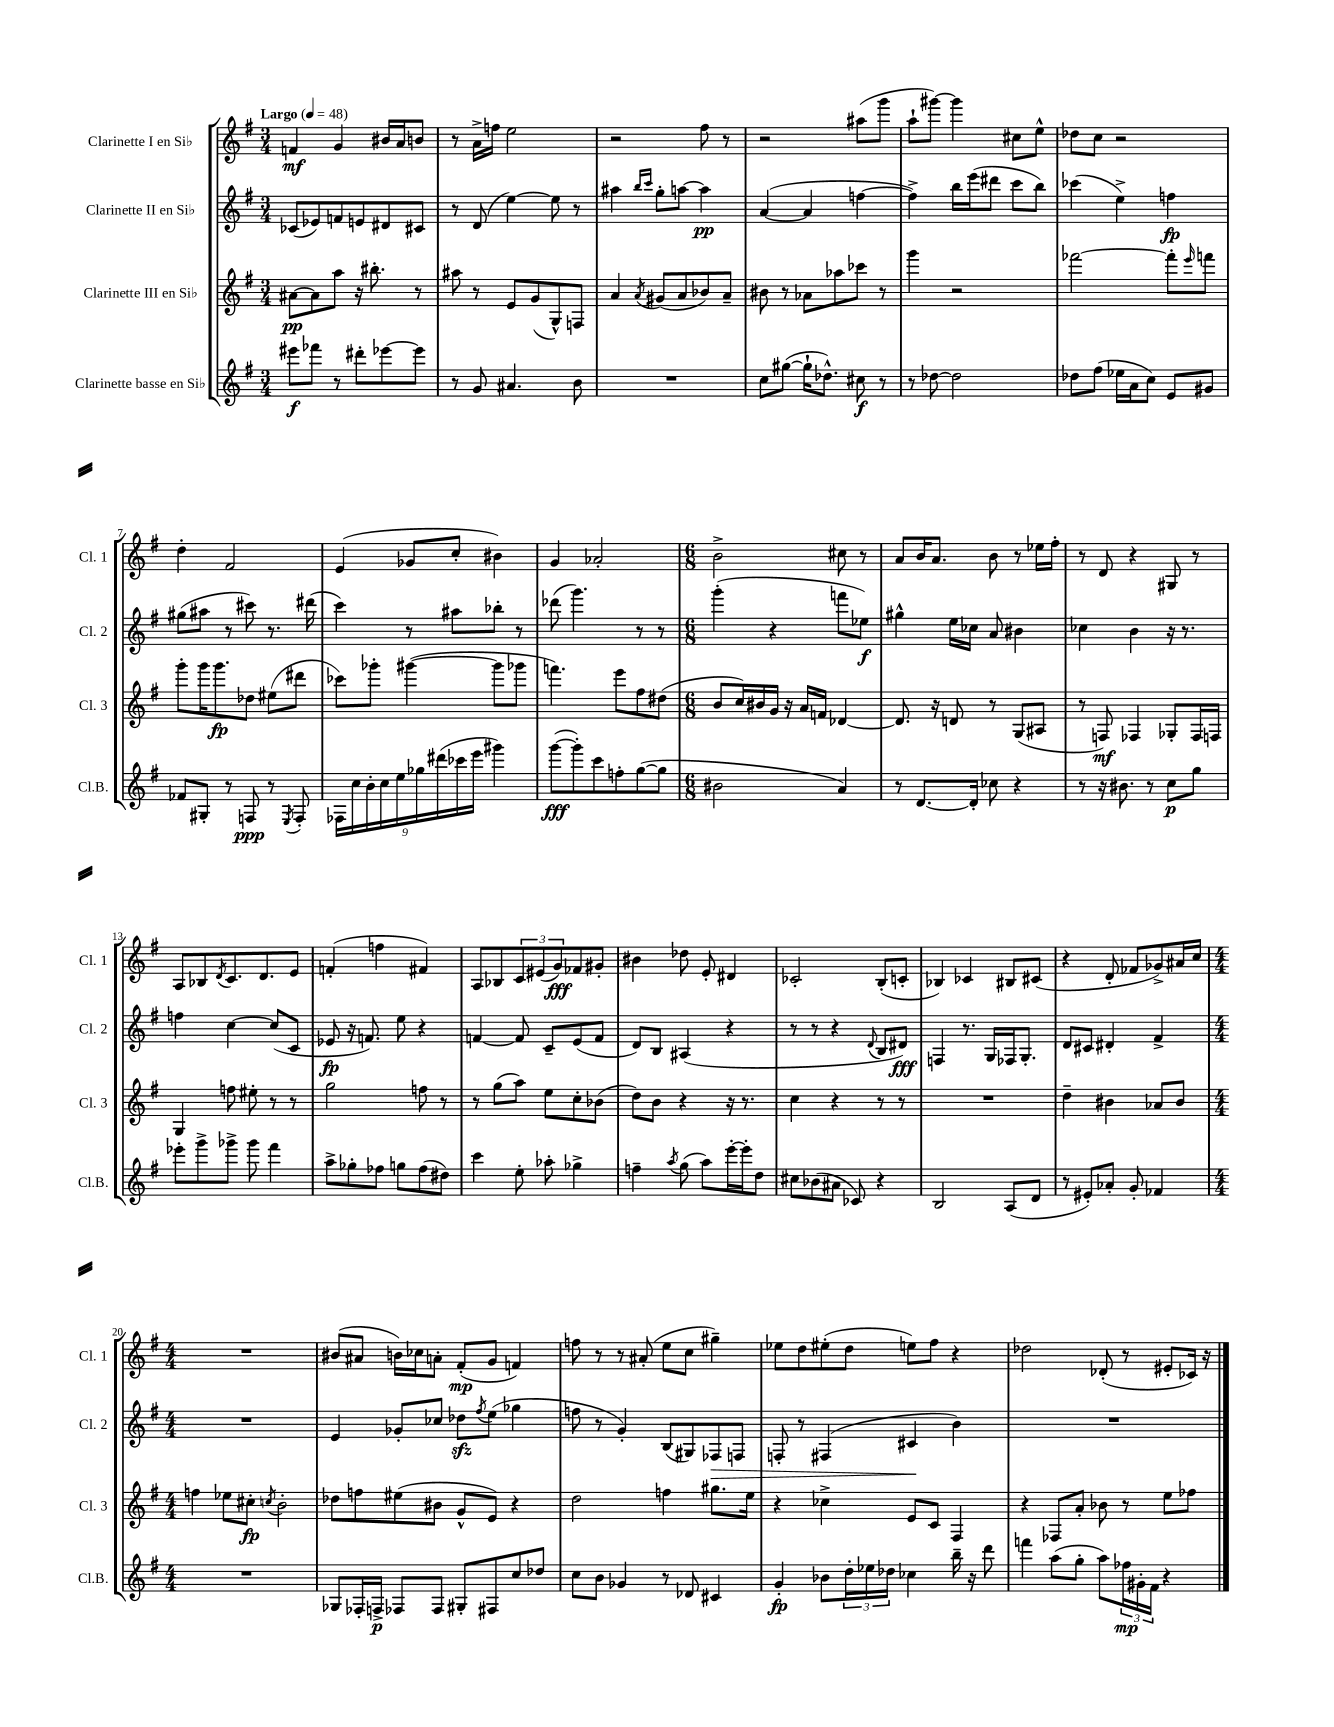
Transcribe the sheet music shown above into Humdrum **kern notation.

**kern	**kern	**kern	**kern
*staff4	*staff3	*staff2	*staff1
*clefG2	*clefG2	*clefG2	*clefG2
*k[f#]	*k[f#]	*k[f#]	*k[f#]
*M3/4	*M3/4	*M3/4	*M3/4
*MM48	*MM48	*MM48	*MM48
8eee#	[8a#	(8c-	4f
8fff-	8a#]	8e-)	.
8r	8aa	8f	4g
8ddd#'	16r	8e	.
.	8.bb#'	.	.
[8eee-	.	8d#	16b#
.	.	.	16a
8eee-]	8r	8c#	8b
=	=	=	=
8r	8aa#	8r	8r
8g	8r	(8d	16a^
.	.	.	16ff
4.a#	8e	[4ee)	2ee
.	(8g	.	.
.	8G^^)	8ee]	.
8b	8F	8r	.
=	=	=	=
2.r	4a	4aa#	2r
.	.	16qqbb	.
.	8qa	16qqccc	.
.	(8g#	8gg'	.
.	8a	[8aa	.
.	8b-)	4aa]	8ff#
.	8a~	.	8r
=	=	=	=
8cc	8b#	([4a	2r
([8gg#	8r	.	.
16gg#`]	8a-	4a]	.
8.dd-^^)	.	.	.
.	8aa-	.	.
8cc#	8ccc-	[4ff	(8aa#
8r	8r	.	8ggg
=	=	=	=
8r	4ggg	4ff^])	8aa`
[8dd-	.	.	[8ggg#)
2dd-]	2r	16bb	4ggg#]
.	.	(16eee	.
.	.	8ddd#	.
.	.	8ccc	8cc#
.	.	8bb)	8ee^^
=	=	=	=
8dd-	[2fff-	(4ccc-	8dd-
(8ff#	.	.	8cc
16ee-	.	4ee^)	2r
16a	.	.	.
8cc)	.	.	.
8e	8fff-']	4ff	.
.	16qqeee	.	.
8g#	8fff	.	.
=	=	=	=
8f-	8ggg'	(8gg#	4dd'
8G#'	16ggg	8aa#	.
.	8.ggg	.	.
8r	.	8r	2f#
8F	8dd-	8ccc#)	.
8r	(8ee#	8.r	.
8qE	.	.	.
8F'	8ddd#	.	.
.	.	(16ddd#	.
=	=	=	=
18F-	8ccc-)	4ccc)	(4e
18cc	.	.	.
18b'	.	.	.
.	8ggg-'	.	.
18cc	.	.	.
18ee	.	.	.
.	([4ggg#	8r	8g-
18gg-	.	.	.
(18ddd#	.	.	.
.	.	8aa#	8cc'
18ccc-	.	.	.
18eee	.	.	.
4ggg#)	8ggg#]	8bb-'	4b#)
.	8ggg-	8r	.
=	=	=	=
([8ggg	4.fff)	(8ddd-	4g
8ggg'])	.	4.ggg)	.
8ccc	.	.	2a-'
8ff'	8eee	.	.
([8gg	8ff#	8r	.
8gg]	(8dd#	8r	.
=	=	=	=
*M6/8	*M6/8	*M6/8	*M6/8
2b#	8b	(4ggg'	2b^
.	16cc)	.	.
.	16b#	.	.
.	16g	4r	.
.	16r	.	.
.	16a	.	.
.	16f	.	.
4a)	[4d-	8fff	8cc#
.	.	8ee-)	8r
=	=	=	=
8r	8.d-]	4gg#^^	8a
[8.d	.	.	16b
.	16r	.	8.a
.	8d	16ee	.
16d']	.	16cc-	.
8cc-	8r	8a	8b
4r	(8G	4b#	8r
.	8A#	.	16ee-
.	.	.	16ff#'
=	=	=	=
8r	8r	4cc-	8r
16r	8F)	.	8d
8.b#	.	.	.
.	4F-	4b	4r
8r	.	.	.
8cc	8G-'	16r	8G#
.	.	8.r	.
8gg	16F-	.	8r
.	16F	.	.
=	=	=	=
8eee-'	4G	4ff	8A
8ggg^	.	.	8B-
.	.	.	8qd
8ggg-^	8ff	[4cc	8.c
8ggg-	8ee#'	.	.
.	.	.	8.d
4fff#	8r	(8cc]	.
.	8r	8c	8e
=	=	=	=
8aa^	2gg	8e-	(4f'
8gg-'	.	16r	.
.	.	8.f)	.
8ff-	.	.	4ff
8gg	.	8ee	.
(8ff-	8ff	4r	4f#)
8dd#)	8r	.	.
=	=	=	=
4ccc	8r	[4f	8A
.	(8gg	.	8B-
8ee'	8aa)	8f]	12c
.	.	.	(12e#
8aa-'	8ee	8c~	.
.	.	.	12g)
4gg-^	8cc'	(8e	8f-
.	(8b-	8f	8g#'
=	=	=	=
4ff~	8dd)	8d)	4b#
.	8b	8B	.
8qaa	.	.	.
(8gg	4r	(4A#	8dd-
8aa)	.	.	8e'
[16eee'	16r	4r	4d#
16eee']	8.r	.	.
8dd	.	.	.
=	=	=	=
8cc#	4cc	8r	2c-'
(8b-	.	8r	.
8a#	4r	4r	.
8c-)	.	.	.
.	.	8qqd	.
4r	8r	8B	(8B'
.	8r	8d#)	8c'
=	=	=	=
2B	2.r	4F	4B-)
.	.	8.r	4c-
.	.	16G	.
(8A	.	16F-	8B#
.	.	8.G'	.
8d	.	.	(8c#
=	=	=	=
8r	4dd~	8d	4r
8e#')	.	8c#	.
8a-'	4b#	4d#'	8d'
8g'	.	.	8f-
4f-	8a-	4f#^	8g-^)
.	8b#	.	16a#
.	.	.	16cc
=	=	=	=
*M4/4	*M4/4	*M4/4	*M4/4
1r	4ff	1r	1r
.	8ee-	.	.
.	8cc#'	.	.
.	8qcc	.	.
.	2b'	.	.
=	=	=	=
8G-	8dd-	4e	(8b#
16F-'	8ff	.	8a#
16F^	.	.	.
8F-	(8ee#	8g-'	16b)
.	.	.	16cc-
8F-	8b#	8cc-	8a'
8G#'	8g^^	8dd-	(8f#'
.	.	8qff#	.
8F#	8e)	(8ee	8g
8cc	4r	4gg-	4f)
8dd-	.	.	.
=	=	=	=
8cc	2dd	8ff	8ff
8b	.	8r	8r
4g-	.	4g')	8r
.	.	.	(8a#'
8r	4ff	(8B	8ee
8d-	.	8G#)	8cc
4c#	8.gg#	8F-	4gg#~)
.	.	8F	.
.	16ee	.	.
=	=	=	=
4g'	4r	8F'	8ee-
.	.	8r	8dd
8b-	4cc-^	(4F#	(8ee#'
24dd'	.	.	8dd
24ee-	.	.	.
24dd-	.	.	.
4cc-	8e	4c#	8ee)
.	8c	.	8ff#
16bb~	4F#	4b)	4r
16r	.	.	.
8ddd	.	.	.
=	=	=	=
4fff	4r	1r	2dd-
(8aa	8F-	.	.
8gg'	8a'	.	.
8aa)	8b-	.	(8d-'
24ff-	8r	.	8r
24g#'	.	.	.
24f#	.	.	.
4r	8ee	.	8e#'
.	8ff-	.	16c-)
.	.	.	16r
==	==	==	==
*-	*-	*-	*-
